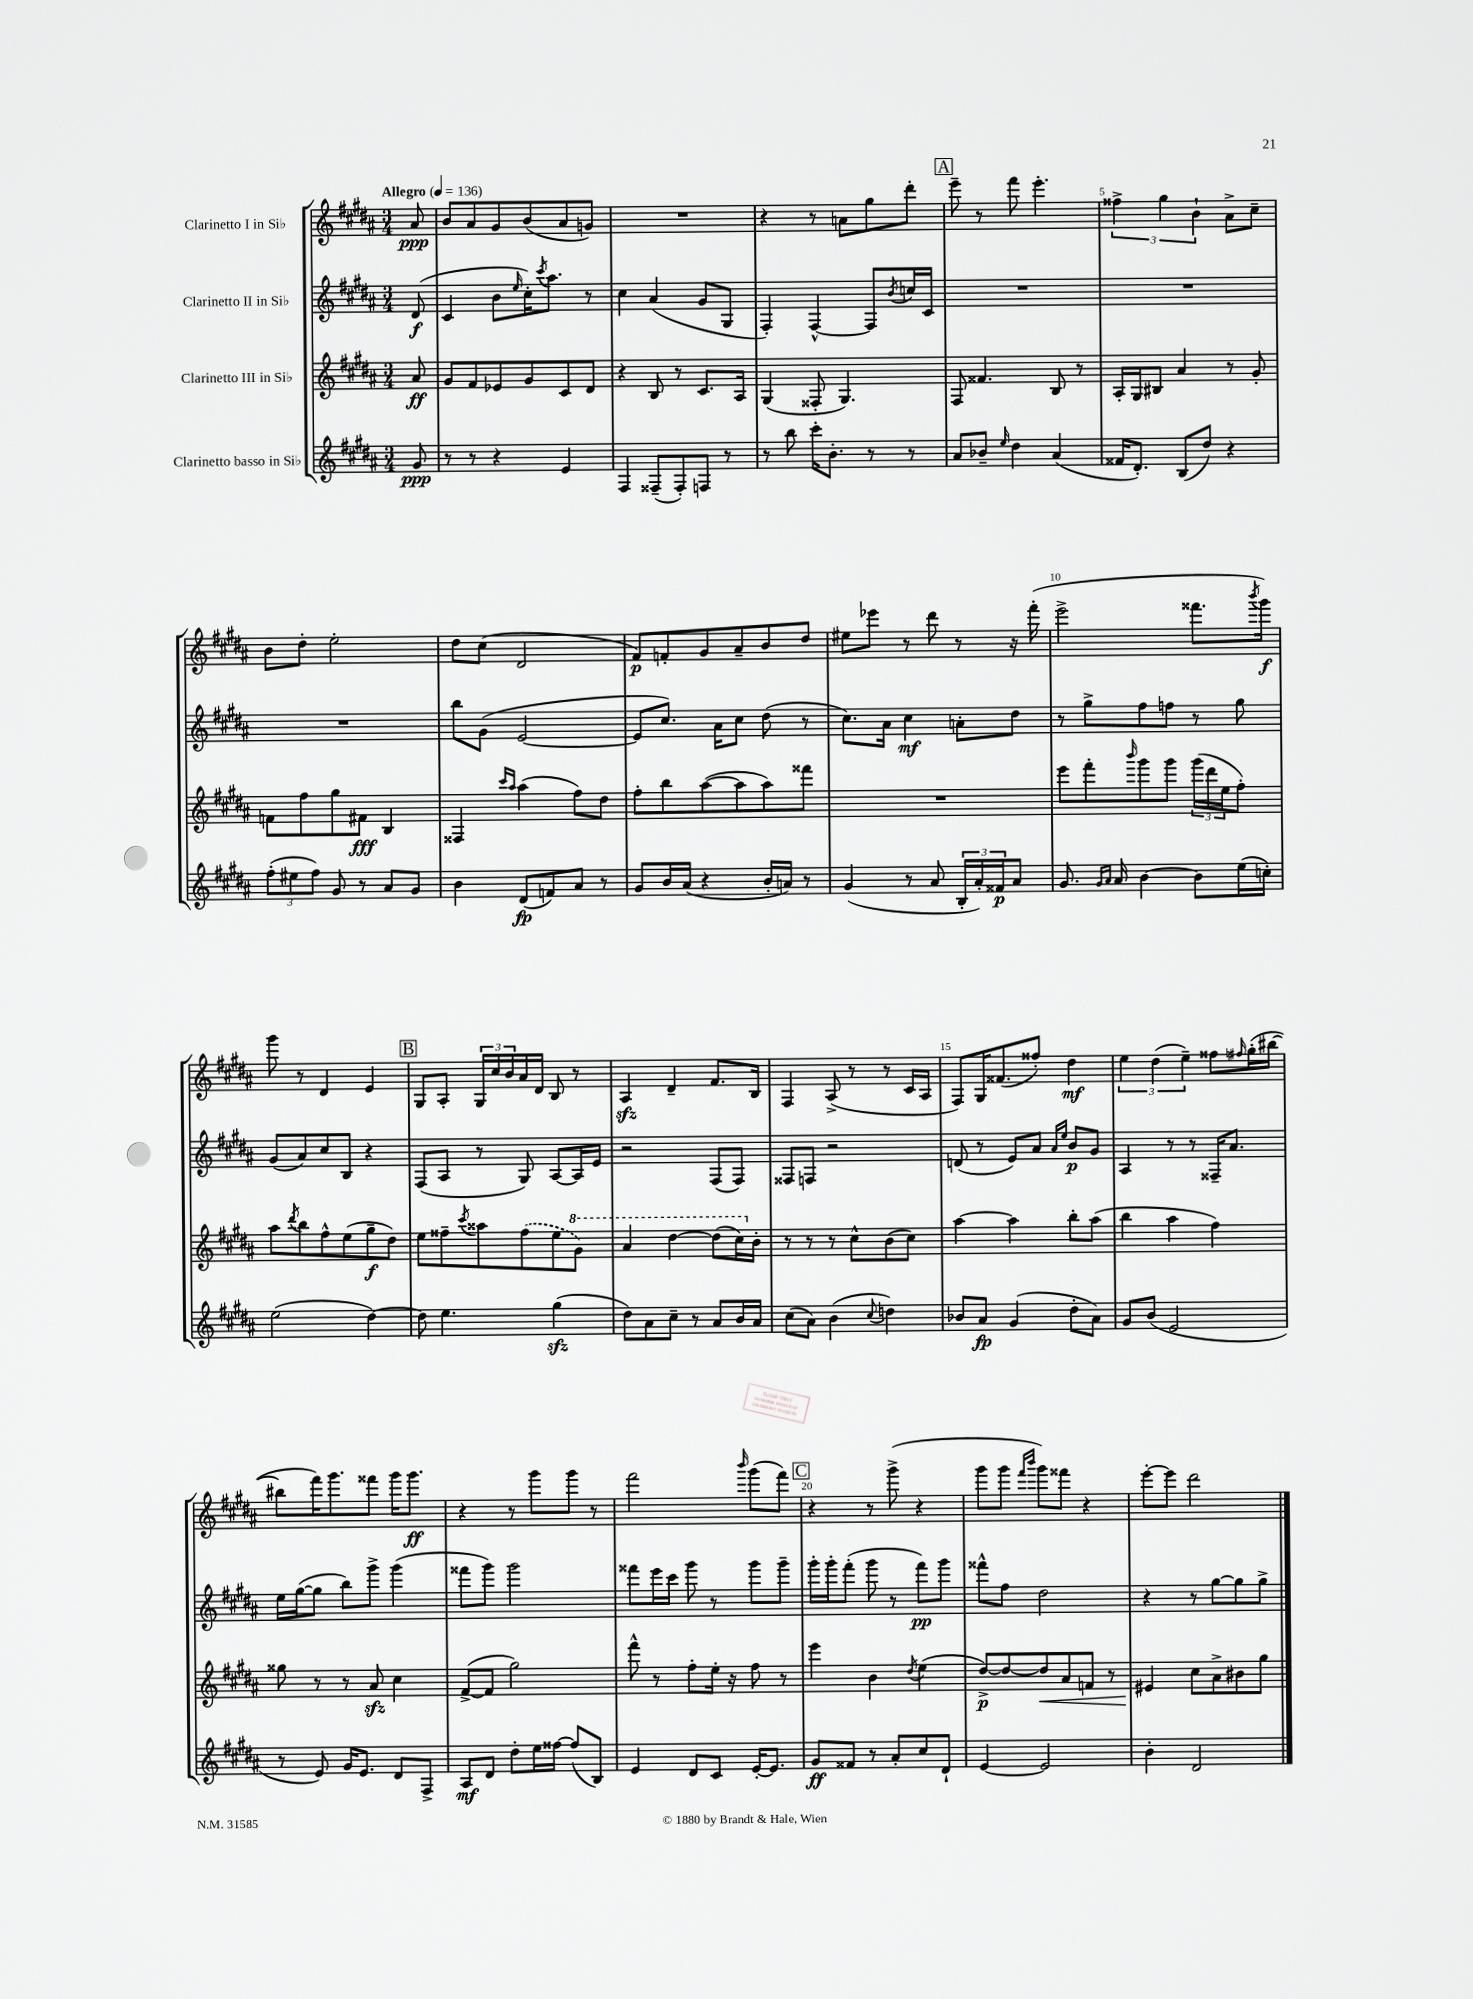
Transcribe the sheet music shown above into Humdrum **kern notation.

**kern	**dynam	**kern	**dynam	**kern	**dynam	**kern	**dynam
*part4	*part4	*part3	*part3	*part2	*part2	*part1	*part1
*staff4	*staff4	*staff3	*staff3	*staff2	*staff2	*staff1	*staff1
*I"Clarinetto basso in Si♭	*	*I"Clarinetto III in Si♭	*	*I"Clarinetto II in Si♭	*	*I"Clarinetto I in Si♭	*
*clefG2	*	*clefG2	*	*clefG2	*	*clefG2	*
*k[f#c#g#d#a#]	*	*k[f#c#g#d#a#]	*	*k[f#c#g#d#a#]	*	*k[f#c#g#d#a#]	*
*M3/4	*	*M3/4	*	*M3/4	*	*M3/4	*
*MM136	*	*MM136	*	*MM136	*	*MM136	*
=	=	=	=	=	=	=	=
!	!	!	!	!	!	!LO:TX:a:B:t=Allegro	!
8g#/	ppp	8a#/	ff	(8d#/	f	8a#/	ppp
=1	=1	=1	=1	=1	=1	=1	=1
8r	.	8g#/L	.	4c#/	.	8b/L	.
8r	.	8f#/	.	.	.	8a#/	.
4r	.	8e-X/	.	8b\L	.	8g#/	.
.	.	.	.	16qqee/	.	.	.
.	.	8g#/	.	16cc#'\K)	.	(8b/	.
.	.	.	.	8qccc#/	.	.	.
.	.	.	.	8.aa#\J	.	.	.
4e/	.	8c#/	.	.	.	8a#/	.
.	.	8d#/J	.	8r	.	8gn/J)	.
=2	=2	=2	=2	=2	=2	=2	=2
4F#/	.	4r	.	4cc#\	.	2.r	.
(8F##X~/L	.	8B/	.	(4a#/	.	.	.
8F##'/)	.	8r	.	.	.	.	.
8Fn/J	.	8.c#/L	.	8g#/L	.	.	.
8r	.	.	.	8G#/J	.	.	.
.	.	16A#/Jk	.	.	.	.	.
=3	=3	=3	=3	=3	=3	=3	=3
8r	.	(4G#/	.	4F#'/)	.	4r	.
8bb\	.	.	.	.	.	.	.
16ccc#'\KL	.	8F##X'/	.	[4F#^^/	.	8r	.
8.b'\J	.	.	.	.	.	.	.
.	.	4.G#/)	.	.	.	8an\L	.
8r	.	.	.	8F#/L]	.	8gg#\	.
.	.	.	.	8qb/	.	.	.
8r	.	.	.	16ccn/L	.	8ddd#'\J	.
.	.	.	.	16c#/JJ	.	.	.
!!LO:REH:place=s1:t=A
=4	=4	=4	=4	=4	=4	=4	=4
8a#/L	.	8F#/	.	2.r	.	8eee~\	.
8b-X~/J	.	4.f##X/	.	.	.	8r	.
16qqee/	.	.	.	.	.	.	.
4dd#\	.	.	.	.	.	8fff#\	.
.	.	.	.	.	.	4.eee'\	.
(4a#/	.	8B/	.	.	.	.	.
.	.	8r	.	.	.	.	.
=5	=5	=5	=5	=5	=5	=5	=5
16f##X/KL	.	16A#'/LL	.	2.r	.	6ff##X^\	.
8.d#'/J)	.	16G#/J	.	.	.	.	.
.	.	8B#X/J	.	.	.	.	.
.	.	.	.	.	.	6gg#\	.
(8B/L	.	4a#/	.	.	.	.	.
.	.	.	.	.	.	6b`\	.
8dd#/J)	.	.	.	.	.	.	.
4r	.	8r	.	.	.	8a#^\L	.
.	.	8g#'/	.	.	.	8cc#~\J	.
!!LO:LB:g=z
=6	=6	=6	=6	=6	=6	=6	=6
(12ff#'\L	.	8fn\L	.	2.r	.	8b\L	.
12ee#X\	.	.	.	.	.	.	.
.	.	8ff#\	.	.	.	8dd#'\J	.
12ff#\J)	.	.	.	.	.	.	.
8g#/	.	8gg#\	.	.	.	2ee'\	.
8r	.	8f#X\J	fff	.	.	.	.
8a#/L	.	4B/	.	.	.	.	.
8g#/J	.	.	.	.	.	.	.
=7	=7	=7	=7	=7	=7	=7	=7
4b\	.	4F##X/	.	8bb\L	.	8dd#\L	.
.	.	.	.	(8g#\J	.	(8cc#\J	.
.	.	16qqccc#/LL	.	.	.	.	.
.	.	16qqaa#/JJ	.	.	.	.	.
(8d#/L	fp	(4aa#\	.	[2e/	.	2d#/	.
8fn/)	.	.	.	.	.	.	.
8a#/J	.	8ff#\L)	.	.	.	.	.
8r	.	8dd#\J	.	.	.	.	.
=8	=8	=8	=8	=8	=8	=8	=8
8g#/L	.	8ff#'\L	.	8e/L]	.	8f#/L)	p
16b/L	.	8bb\	.	8.cc#/J)	.	8fn'/	.
(16a#/JJ	.	.	.	.	.	.	.
4r	.	([8aa#\	.	.	.	8g#/	.
.	.	.	.	16a#\KL	.	.	.
.	.	8aa#\]	.	8cc#\J	.	8a#~/	.
16b'/LL	.	8aa#\)	.	(8dd#\	.	8b/	.
16an/JJ)	.	.	.	.	.	.	.
8r	.	8fff##X\J	.	8r	.	8dd#/J	.
=9	=9	=9	=9	=9	=9	=9	=9
(4g#/	.	2.r	.	8.cc#\L)	.	8ee#X\L	.
.	.	.	.	.	.	8eee-X\J	.
.	.	.	.	16a#\Jk	.	.	.
8r	.	.	.	4cc#\	mf	8r	.
8a#/	.	.	.	.	.	8ddd#\	.
24B'/LL	.	.	.	8an'\L	.	8r	.
24a#'/)	.	.	.	.	.	.	.
24f##X/J	p	.	.	.	.	.	.
8a#/J	.	.	.	8dd#\J	.	16r	.
.	.	.	.	.	.	(16fff#'\	.
=10	=10	=10	=10	=10	=10	=10	=10
8.g#/	.	8eee\L	.	8r	.	2eee^\	.
.	.	8fff#'\	.	8gg#^\L	.	.	.
16qqg#/LL	.	.	.	.	.	.	.
16qqa#/JJ	.	.	.	.	.	.	.
16a#/	.	.	.	.	.	.	.
.	.	16qqbbb/	.	.	.	.	.
[4b\	.	8ggg#\	.	8ff#\	.	.	.
.	.	8ggg#\J	.	8ffn\J	.	.	.
8b\L]	.	(24ggg#\LL	.	8r	.	8.fff##X\L	.
.	.	24ddd#\	.	.	.	.	.
.	.	24ee\J	.	.	.	.	.
(16ee\L	.	8ff#'\J)	.	8gg#\	.	.	.
.	.	.	.	.	.	8qbbb/	.
16ccn'\JJ)	.	.	.	.	.	16ggg#\Jk)	f
!!LO:LB:g=z
=11	=11	=11	=11	=11	=11	=11	=11
(2ee\	.	8aa#\L	.	(8g#/L	.	8ggg#\	.
.	.	8qddd#/	.	.	.	.	.
.	.	8bb\	.	8a#/)	.	8r	.
.	.	8ff#^^\	.	8cc#/	.	4d#/	.
.	.	(8ee\	.	8B/J	.	.	.
[4dd#\)	.	8gg#~\	f	4r	.	4e/	.
.	.	8dd#\J)	.	.	.	.	.
!!LO:REH:place=s1:t=B
=12	=12	=12	=12	=12	=12	=12	=12
8dd#\]	.	8ee\L	.	(8F#/L	.	8G#/L	.
4.ee\	.	8ff##X~\	.	8A#/J	.	8A#'/J	.
.	.	8qccc#/	.	.	.	.	.
.	.	8aa##X\	.	8r	.	24G#/LL	.
.	.	.	.	.	.	24cc#/	.
.	.	.	.	.	.	24b/	.
.	.	(8ff##\	.	8G#/)	.	16a#/	.
.	.	.	.	.	.	16d#/JJ	.
(4gg#zz\	.	8ee\	.	[8A#/L	.	8B/	.
*	*	*8va	*	*	*	*	*
.	.	8gg#\J)	.	16A#/L]	.	8r	.
.	.	.	.	16e/JJ	.	.	.
=13	=13	=13	=13	=13	=13	=13	=13
8dd#\L)	.	4aa#/	.	2r	.	4A#zz/	.
8a#\	.	.	.	.	.	.	.
8cc#~\J	.	[4ddd#\	.	.	.	4d#~/	.
8r	.	.	.	.	.	.	.
8a#/L	.	(8ddd#\L]	.	(8F#/L	.	8.f#/L	.
16b/L	.	16ccc#\L)	.	8F#/J)	.	.	.
*	*	*X8va	*	*	*	*	*
16a#/JJ	.	16b'\JJ	.	.	.	16B/Jk	.
=14	=14	=14	=14	=14	=14	=14	=14
(8cc#\L	.	8r	.	8F##X/L	.	4F#/	.
8a#\J)	.	8r	.	8Fn/J	.	.	.
(4b\	.	8r	.	2r	.	(8A#^/	.
.	.	8cc#^^\L	.	.	.	8r	.
8qqcc#/	.	.	.	.	.	.	.
4ddn\)	.	(8b\	.	.	.	8r	.
.	.	8cc#\J)	.	.	.	16c#/LL	.
.	.	.	.	.	.	16A#/JJ	.
=15	=15	=15	=15	=15	=15	=15	=15
8b-X/L	.	[4aa#\	.	(8dn/	.	8F#/L)	.
8a#/J	fp	.	.	8r	.	16G#/K	.
.	.	.	.	.	.	(8.f##X/	.
(4g#/	.	4aa#\]	.	8e/L)	.	.	.
.	.	.	.	8a#/J	.	8ff##X'/J)	.
.	.	.	.	16qqa#/LL	.	.	.
.	.	.	.	16qqee/JJ	.	.	.
8dd#'\L	.	8bb'\L	.	8b/L	p	4dd#\	mf
8a#\J)	.	(8aa#\J	.	8g#/J	.	.	.
=16	=16	=16	=16	=16	=16	=16	=16
8g#/L	.	4bb\	.	4A#/	.	6ee\	.
(8b/J	.	.	.	.	.	.	.
.	.	.	.	.	.	(6dd#\	.
2e/	.	4aa#\	.	8r	.	.	.
.	.	.	.	.	.	6ee~\)	.
.	.	.	.	8r	.	.	.
.	.	4ff#\)	.	16F##X~/KL	.	8ff##X\L	.
.	.	.	.	8.a#/J	.	.	.
.	.	.	.	.	.	16qqff#X/	.
.	.	.	.	.	.	(16gg#'\L	.
.	.	.	.	.	.	[16bb#X\JJ	.
!!LO:LB:g=z
=17	=17	=17	=17	=17	=17	=17	=17
8r	.	8gg##X\	.	16ee\LL	.	8bb#X\L]	.
.	.	.	.	([16gg#\J	.	.	.
8e/)	.	8r	.	8gg#\J]	.	16fff#\K)	.
.	.	.	.	.	.	8.ggg#\	.
16g#/KL	.	8r	.	8bb\L)	.	.	.
8.e/J	.	.	.	.	.	.	.
.	.	8a#zz/	.	8ggg#^\J	.	8fff##X\J	.
8d#/L	.	4cc#\	.	(4ggg#\	.	16ggg#\KL	.
.	.	.	.	.	.	8.ggg#\J	ff
8F#^/J	.	.	.	.	.	.	.
=18	=18	=18	=18	=18	=18	=18	=18
8A#/L	mf	([8f#^/L	.	8fff##X\L	.	4r	.
8d#/J	.	8f#/J]	.	8ggg#\J)	.	.	.
8dd#'\L	.	2gg#\)	.	2ggg#\	.	8r	.
16ee\L	.	.	.	.	.	8ggg#\L	.
[16ff##X\JJ	.	.	.	.	.	.	.
(8ff##/L]	.	.	.	.	.	8ggg#\J	.
8B/J)	.	.	.	.	.	8r	.
=19	=19	=19	=19	=19	=19	=19	=19
4e/	.	8fff#^^\	.	8fff##X\L	.	2fff#\	.
.	.	8r	.	16eee\L	.	.	.
.	.	.	.	16ccc#\JJ	.	.	.
8d#/L	.	8ff#'\L	.	8ggg#\	.	.	.
8c#/J	.	16ee'\Jk	.	8r	.	.	.
.	.	16r	.	.	.	.	.
.	.	.	.	.	.	16qqbbb/	.
[16e'/KL	.	8ff#\	.	8ggg#\L	.	(8ggg#\L	.
8.e/J]	.	.	.	.	.	.	.
.	.	8r	.	8ggg#~\J	.	8fff#\J)	.
!!LO:REH:place=s1:t=C
=20	=20	=20	=20	=20	=20	=20	=20
8g#/L	ff	4eee\	.	16ggg#'\LL	.	4r	.
.	.	.	.	16ggg#'\J	.	.	.
8f##X/J	.	.	.	(8fff#'\J	.	.	.
8r	.	4b\	.	8ggg#\	.	8r	.
8a#'/L	.	.	.	8r	.	(8ggg#^\	.
.	.	8qdd#/	.	.	.	.	.
8cc#/	.	(4ee\	.	8fff#\L)	pp	4r	.
8d#`/J	.	.	.	8ggg#\J	.	.	.
=21	=21	=21	=21	=21	=21	=21	=21
[4e/	.	[8dd#^/L)	p	8fff##X^^\L	.	8ggg#\L	.
.	.	8dd#/_	.	8ff#\J	.	8ggg#\J	.
.	.	.	.	.	.	16qqfff#/LL	.
.	.	.	.	.	.	16qqbbb/JJ	.
!	!	!	!LO:HP:b	!	!	!	!
2e/]	.	8dd#/]	<	2dd#\	.	8ggg#\L)	.
.	.	8a#/	.	.	.	8fff##X\J	.
.	.	8fn/J	.	.	.	4r	.
.	.	8r	.	.	.	.	.
=22	=22	=22	=22	=22	=22	=22	=22
4b'\	.	4e#X/	.	4r	.	[8eee'\L	.
.	.	.	.	.	.	8eee\J]	.
2d#/	.	8cc#\L	[	8r	.	2ddd#\	.
.	.	8a#^\	.	[8gg#\L	.	.	.
.	.	8b#X\	.	8gg#\]	.	.	.
.	.	8gg#\J	.	8gg#^\J	.	.	.
==	==	==	==	==	==	==	==
*-	*-	*-	*-	*-	*-	*-	*-
